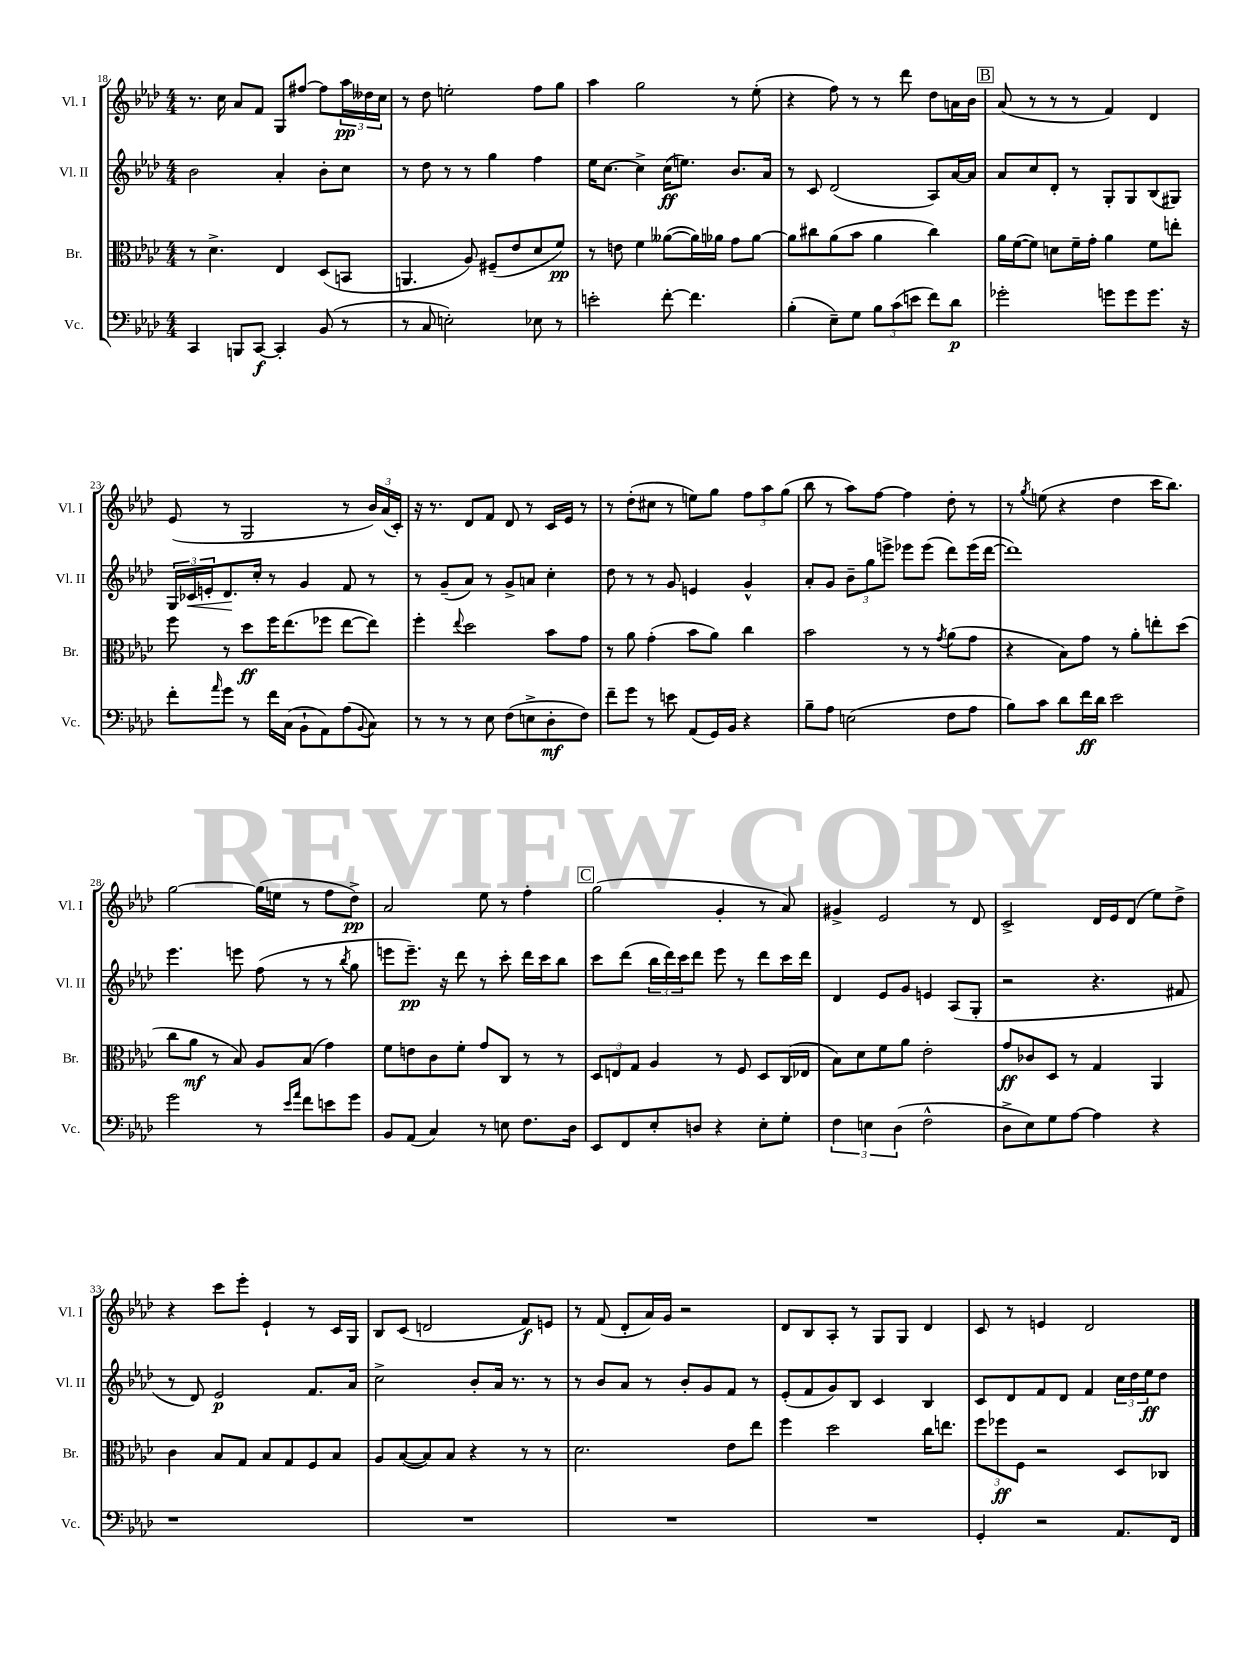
<<
\new StaffGroup <<
\new Staff = "s0" \with { instrumentName = "Vl. I" shortInstrumentName = "Vl. I" } {
    \clef treble \key aes \major \numericTimeSignature \time 4/4
    r8. c''16 aes'8 f'8 g8 fis''8~ fis''8 \tuplet 3/2 { aes''16\pp deses''16 c''16 } |
    r8 des''8 e''2-. f''8 g''8 |
    aes''4 g''2 r8 ees''8-.( |
    r4 f''8) r8 r8 des'''8 des''8 a'16 bes'16 |
    \mark \markup { \box "B" } aes'8( r8 r8 r8 f'4) des'4 |
    ees'8( r8 g2 r8 \tuplet 3/2 { bes'16) aes'16( c'16-.) } |
    r16 r8. des'8 f'8 des'8 r8 c'16 ees'16 r8 |
    r8 des''8-.( cis''8 r8 e''8) g''8 \tuplet 3/2 { f''8 aes''8 g''8( } |
    bes''8 r8 aes''8) f''8~ f''4 des''8-. r8 |
    r8 \acciaccatura { g''8 } e''8( r4 des''4 c'''16 bes''8.) |
    g''2~ g''16( e''16 r8 f''8 des''8->\pp) |
    aes'2 ees''8 r8 f''4-. |
    \mark \markup { \box "C" } g''2( g'4-. r8 aes'8) |
    gis'4-> ees'2 r8 des'8 |
    c'2-> des'16 ees'16 des'8( ees''8) des''8-> |
    r4 c'''8 ees'''8-. ees'4-! r8 c'16 g16 |
    bes8 c'8( d'2 f'8\f) e'8 |
    r8 f'8( des'8-. aes'16) g'16 r2 |
    des'8 bes8 aes8-. r8 g8 g8 des'4 |
    c'8 r8 e'4 des'2 \bar "|." |
}
\new Staff = "s1" \with { instrumentName = "Vl. II" shortInstrumentName = "Vl. II" } {
    \clef treble \key aes \major \numericTimeSignature \time 4/4
    bes'2 aes'4-. bes'8-. c''8 |
    r8 des''8 r8 r8 g''4 f''4 |
    ees''16 c''8.~ c''4-> c''16\ff( e''8.) bes'8. aes'16 |
    r8 c'8 des'2( aes8) aes'16~ aes'16 |
    \mark \markup { \box "B" } aes'8 c''8 des'8-. r8 g8-. g8 bes8( gis8) |
    \tuplet 3/2 { g16 ces'16\< e'16-. } des'8.\! c''16-. r8 g'4 f'8 r8 |
    r8 g'8--( aes'8) r8 g'8-> a'8 c''4-. |
    des''8 r8 r8 g'8 e'4 g'4-^ |
    aes'8-. g'8 \tuplet 3/2 { bes'8-- g''8 e'''8-> } ees'''8 ees'''8( des'''8) ees'''16( des'''16~ |
    des'''1) |
    ees'''4. e'''8 f''8( r8 r8 \acciaccatura { bes''8 } g''8 |
    e'''8 e'''8.--\pp) r16 des'''8 r8 c'''8-. des'''16 c'''16 bes''8 |
    \mark \markup { \box "C" } c'''8 des'''8( \tuplet 3/2 { bes''16 des'''16) c'''16 } des'''8 ees'''8 r8 des'''8 c'''16 des'''16 |
    des'4 ees'8 g'8 e'4 aes8( g8-. |
    r2 r4. fis'8 |
    r8 des'8) ees'2\p f'8. aes'16 |
    c''2-> bes'8-. aes'16 r8. r8 |
    r8 bes'8 aes'8 r8 bes'8-. g'8 f'8 r8 |
    ees'8-.( f'8 g'8) bes8 c'4 bes4 |
    c'8 des'8 f'8 des'8 f'4 \tuplet 3/2 { c''16 des''16 ees''16\ff } des''8 \bar "|." |
}
\new Staff = "s2" \with { instrumentName = "Br." shortInstrumentName = "Br." } {
    \clef alto \key aes \major \numericTimeSignature \time 4/4
    r8 des'4.-> ees4 des8( b,8 |
    a,4. aes8) fis8--( ees'8 des'8 f'8\pp) |
    r8 e'8 f'4 aeses'8~( aeses'16) aes'16 g'8 aes'8~ |
    aes'8 cis''8 aes'8( bes'8 aes'4 cis''4) |
    \mark \markup { \box "B" } aes'16 f'16~( f'8) d'8 f'16-- g'16-. aes'4 f'8 e''8-. |
    f''8 r8 des''8\ff f''16 ees''8.( fes''8 ees''8~ ees''8) |
    f''4-. \appoggiatura { ees''8 } des''2 bes'8 g'8 |
    r8 aes'8 g'4-.( bes'8 aes'8) c''4 |
    bes'2 r8 r8 \acciaccatura { g'8 } aes'8( g'8 |
    r4 bes8) g'8 r8 aes'8-. e''8-. des''8( |
    c''8 aes'8\mf r8 bes8) aes8 bes8( g'4) |
    f'8 e'8 c'8 f'8-. g'8 c8 r8 r8 |
    \mark \markup { \box "C" } \tuplet 3/2 { des8 e8 g8 } aes4 r8 f8 des8 c16( ees16 |
    bes8) des'8 f'8 aes'8 ees'2-. |
    g'8\ff ces'8 des8 r8 g4 aes,4 |
    c'4 bes8 g8 bes8 g8 f8 bes8 |
    aes8 bes8~( bes8) bes8 r4 r8 r8 |
    des'2. ees'8 ees''8 |
    f''4 des''2 c''16 e''8. |
    \tuplet 3/2 { f''8 fes''8\ff f8 } r2 des8 ces8 \bar "|." |
}
\new Staff = "s3" \with { instrumentName = "Vc." shortInstrumentName = "Vc." } {
    \clef bass \key aes \major \numericTimeSignature \time 4/4
    c,4 b,,8 c,8~\f c,4-. bes,8( r8 |
    r8 c8 e2-.) ees8 r8 |
    e'2-. f'8~-. f'4. |
    bes4-.( ees8--) g8 \tuplet 3/2 { bes8 c'8( e'8 } f'8) des'8\p |
    \mark \markup { \box "B" } ges'2-. g'8 g'8 g'8. r16 |
    f'8-. \grace { aes'16 } g'8 r8 f'16 c16( bes,8-! aes,8) aes8( \appoggiatura { bes,8 } c8) |
    r8 r8 r8 ees8 f8( e8-> des8-.\mf f8) |
    f'8-- g'8 r8 e'8 aes,8( g,16) bes,16 r4 |
    bes8-- aes8 e2( f8 aes8 |
    bes8) c'8 des'8 f'16\ff des'16 ees'2 |
    g'2 r8 \grace { ees'16 aes'16 } f'8 e'8 g'8 |
    bes,8 aes,8( c4) r8 e8 f8. des16 |
    \mark \markup { \box "C" } ees,8 f,8 ees8-. d8 r4 ees8-. g8-. |
    \tuplet 3/2 { f4 e4 des4( } f2-^ |
    des8-> ees8) g8 aes8~ aes4 r4 |
    r1 |
    R1 |
    R1 |
    R1 |
    g,4-. r2 aes,8. f,16 \bar "|." |
}
>>
>>
\layout { \context { \Score currentBarNumber = #18 } }
